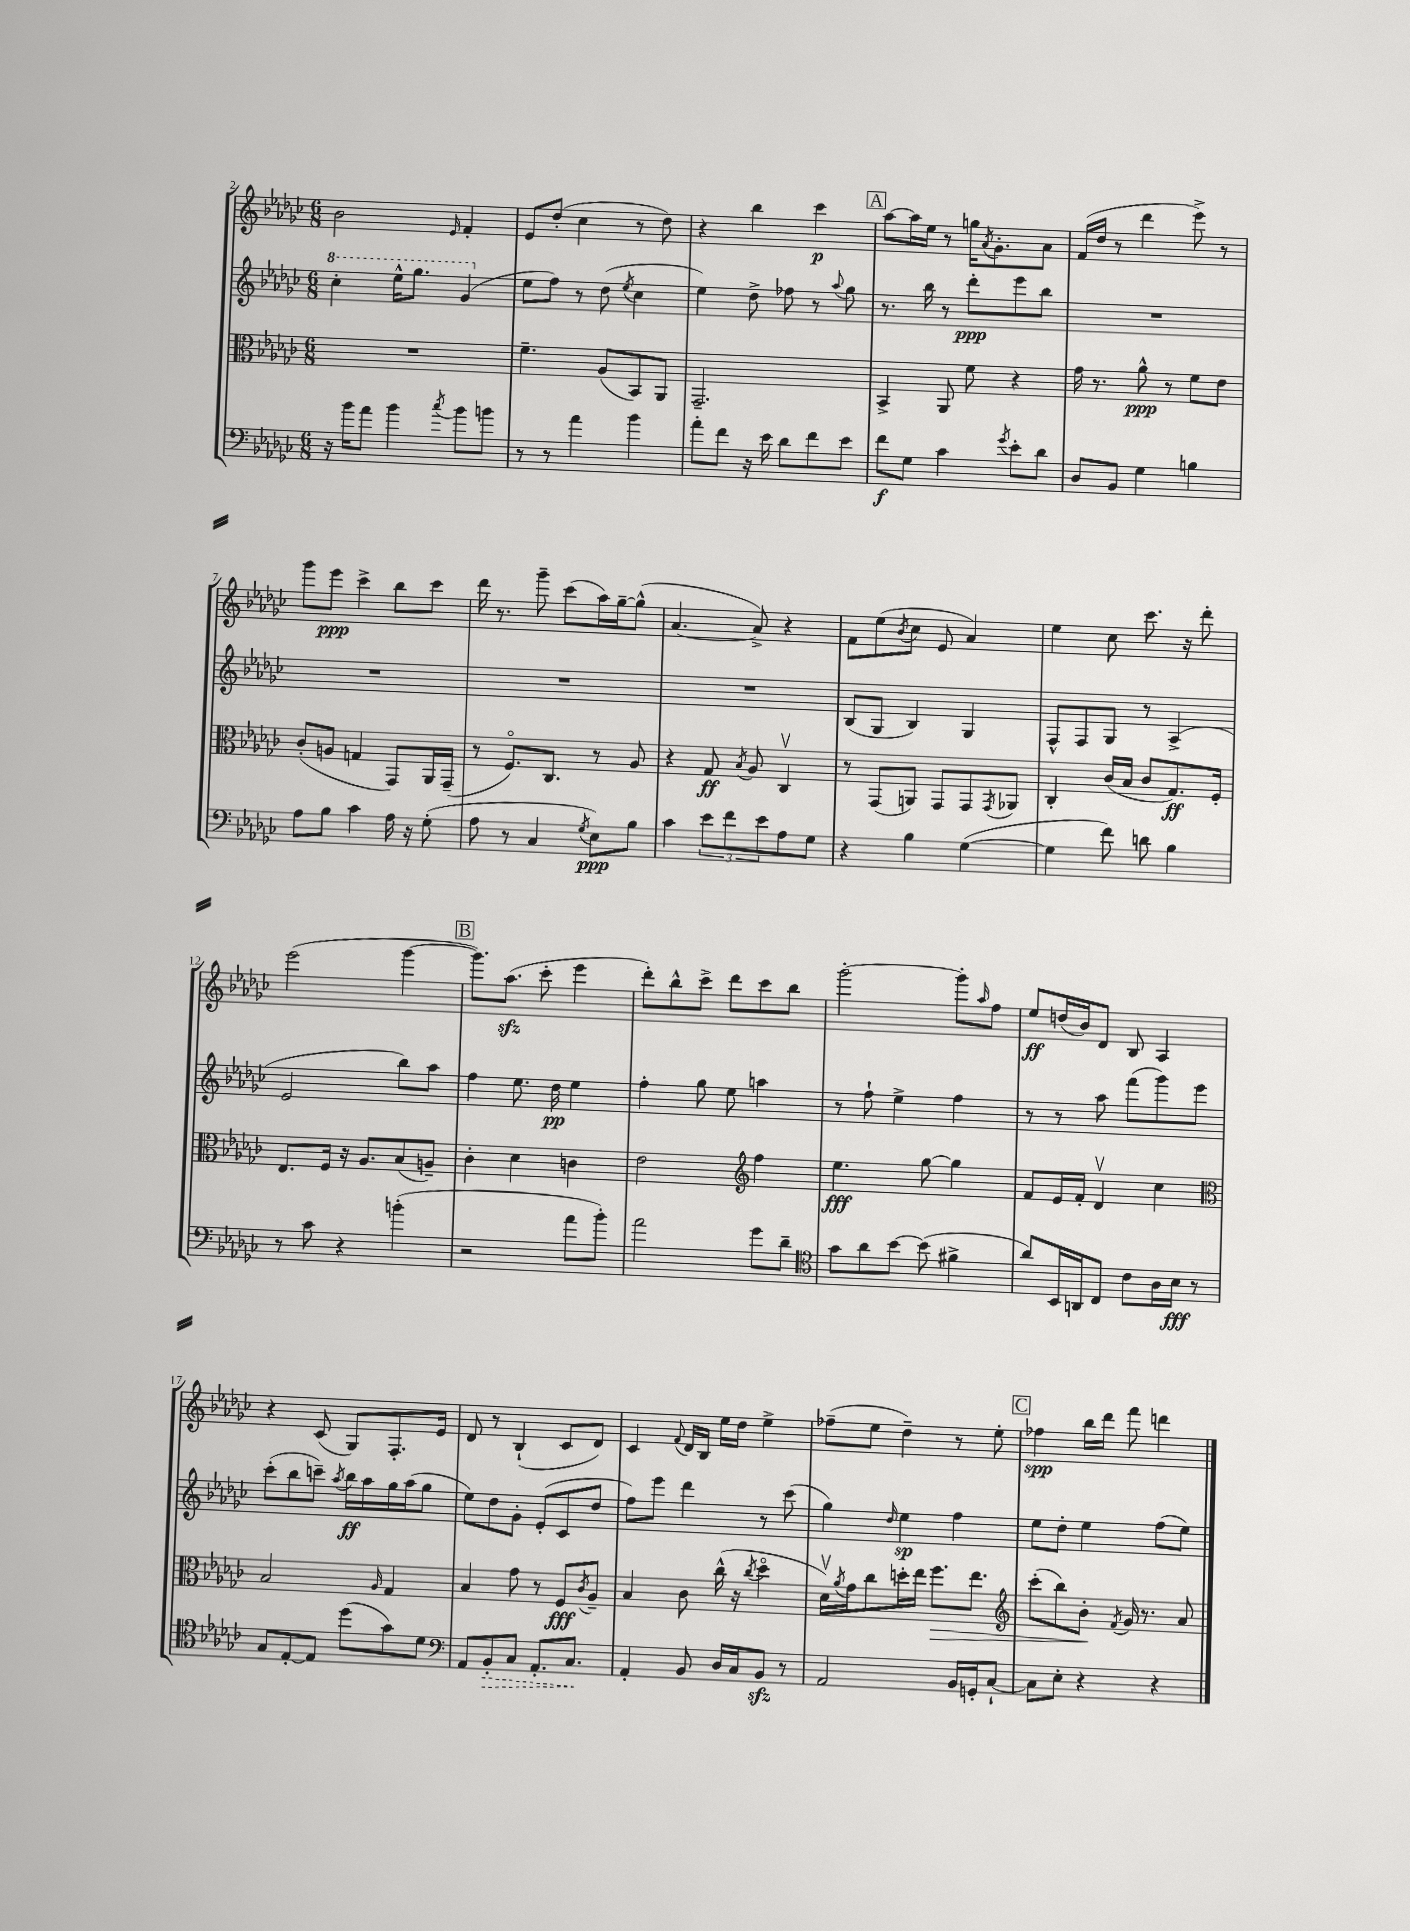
<<
\new StaffGroup <<
\new Staff = "s0" {
    \clef treble \key ges \major \numericTimeSignature \time 6/8
    bes'2 \grace { ees'16 } f'4-. |
    ees'8 des''8-.( ces''4 r8 des''8) |
    r4 bes''4 ces'''4\p |
    \mark \markup { \box "A" } aes''8~ aes''16 ees''16 r8 g''16 \acciaccatura { aes'8 } ges'8.-. aes'8 |
    f'16( des''16 r8 des'''4 ees'''8->) r8 |
    ges'''8 ees'''8\ppp ces'''4-> bes''8 ces'''8 |
    des'''16 r8. ges'''8-- ces'''8( aes''16) ges''16~-- ges''8-^( |
    aes'4.~ aes'8->) r4 |
    f'8 ees''8( \acciaccatura { bes'8 } ces''8 ees'8 aes'4) |
    ees''4 ces''8 ces'''8. r16 des'''8-. |
    ees'''2( ges'''4~ |
    \mark \markup { \box "B" } ges'''8.) aes''8.\sfz( ces'''8-. ees'''4 |
    des'''8-.) bes''8-^ ces'''8-> des'''8 ces'''8 bes''8 |
    ges'''2~-. ges'''8-. \grace { aes''16 } f''8 |
    ees''8\ff d''16( bes'16) des'8 bes8 aes4 |
    r4 ces'8( ges8) f8.-. ees'16 |
    des'8 r8 bes4-!( ces'8 des'8) |
    ces'4 \appoggiatura { f'8 } des'16 bes16 ees''16 des''16 ees''4-> |
    fes''8--( ees''8 des''4--) r8 ees''8-. |
    \mark \markup { \box "C" } fes''4\spp bes''16 des'''16 f'''8 d'''4 \bar "|." |
}
\new Staff = "s1" {
    \clef treble \key ges \major \numericTimeSignature \time 6/8
    \ottava #1 ces'''4-. ees'''16-^ ges'''8. ges''4( \ottava #0 |
    ees''8 f''8) r8 des''8( \acciaccatura { ees''8 } ces''4 |
    ees''4) des''8-> fes''8 r8 \appoggiatura { aes''8 } ges''8 |
    \mark \markup { \box "A" } r8. bes''16 r8 des'''8-.\ppp ees'''8 bes''8 |
    R2. |
    R2. |
    R2. |
    R2. |
    bes8( ges8 bes4) ges4 |
    f8-^ f8 ges8 r8 aes4->( |
    ees'2 bes''8) aes''8 |
    \mark \markup { \box "B" } f''4 ees''8. des''16\pp ees''4 |
    f''4-. ges''8 ees''8 a''4 |
    r8 f''8-! ees''4-> f''4 |
    r8 r8 aes''8 f'''8( ges'''8) ees'''8 |
    ces'''8-.( bes''8 c'''8--) \acciaccatura { aes''8 } bes''16\ff aes''16 ges''16 aes''16( ges''8 |
    ees''8) des''8 ges'8-. ees'8-.( ces'8 des''8 |
    f''8) ees'''8 des'''4 r8 ces'''8( |
    ges''4) \grace { des''16 } ees''4\sp f''4 |
    \mark \markup { \box "C" } ees''8 des''8-. ees''4 f''8( ees''8) \bar "|." |
}
\new Staff = "s2" {
    \clef alto \key ges \major \numericTimeSignature \time 6/8
    R2. |
    f'4.-- aes8( bes,8) aes,8 |
    ges,2.-- |
    \mark \markup { \box "A" } bes,4-> aes,8 f'8 r4 |
    ges'16 r8. aes'8-^\ppp r8 f'8 ees'8 |
    ces'8-.( a8 g4 ges,8) aes,16 ges,16--( |
    r8 f8.\flageolet) ces8. r8 aes8 |
    r4 ges8\ff \acciaccatura { bes8 } aes8 ces4\upbow |
    r8 ges,8( a,8) ges,8 ges,8 \acciaccatura { ges,8 } aes,8 |
    ces4-. ces'16( bes16 ces'8 ges8.\ff) f16-. |
    ees8. f16 r16 aes8. bes8( a8--) |
    \mark \markup { \box "B" } ces'4-. des'4 c'4 |
    ees'2 \clef treble f''4 |
    ees''4.\fff ges''8~ ges''4 |
    f'8 ees'16 f'16-. des'4\upbow ces''4 |
    \clef alto bes2 \grace { aes16 } ges4 |
    bes4 ges'8 r8 f8\fff \acciaccatura { ces'8 } aes8-- |
    bes4 ces'8 ces''16-^( r16 \acciaccatura { ces''8 } des''4\flageolet |
    des'16\upbow) \acciaccatura { aes'8 } ges'16 ces''8 d''16-. ees''16 f''8.\> ees''8. |
    \mark \markup { \box "C" } \clef treble ces'''8-.( bes''8) bes'8-.\! \acciaccatura { f'8 } ges'16 r8. aes'8 \bar "|." |
}
\new Staff = "s3" {
    \clef bass \key ges \major \numericTimeSignature \time 6/8
    r16 bes'16 aes'8 bes'4 \acciaccatura { ces''8 } bes'8 b'8 |
    r8 r8 aes'4 bes'4 |
    aes'8-. f'8 r16 ees'16 des'8 f'8 ees'8 |
    \mark \markup { \box "A" } f'8\f ges8 ces'4 \acciaccatura { ges'8 } ees'8-. des'8 |
    des8 bes,8 ges4 b4 |
    aes8 bes8 ces'4 aes16 r16 ges8-.( |
    aes8 r8 ces4 \acciaccatura { ges8 } ees8\ppp) bes8 |
    ces'4 \tuplet 3/2 { ees'8 f'8 ees'8 } aes8 ges8 |
    r4 bes4 ges4~( |
    ges4 f'8) d'8 bes4 |
    r8 ces'8 r4 b'4-.( |
    \mark \markup { \box "B" } r2 aes'8 bes'8-.) |
    aes'2 ges'8 des'8-- |
    \clef tenor ges'8 aes'8 bes'8~ bes'8( fis'4-> |
    aes'8) bes,16 a,16 ces8 ces'8 aes16 bes16\fff r8 |
    ges8 ees8~-. ees8 des''8( ges'8) des'8 |
    \clef bass aes,8 \once \override Hairpin.style = #'dashed-line bes,8-.\> ces8 aes,8.-. ces8.\! |
    aes,4-. bes,8 des16 ces16 bes,8\sfz r8 |
    aes,2 bes,16 g,16-. ces8~-! |
    \mark \markup { \box "C" } ces8 ees8-. r4 r4 \bar "|." |
}
>>
>>
\layout { \context { \Score currentBarNumber = #2 } }
